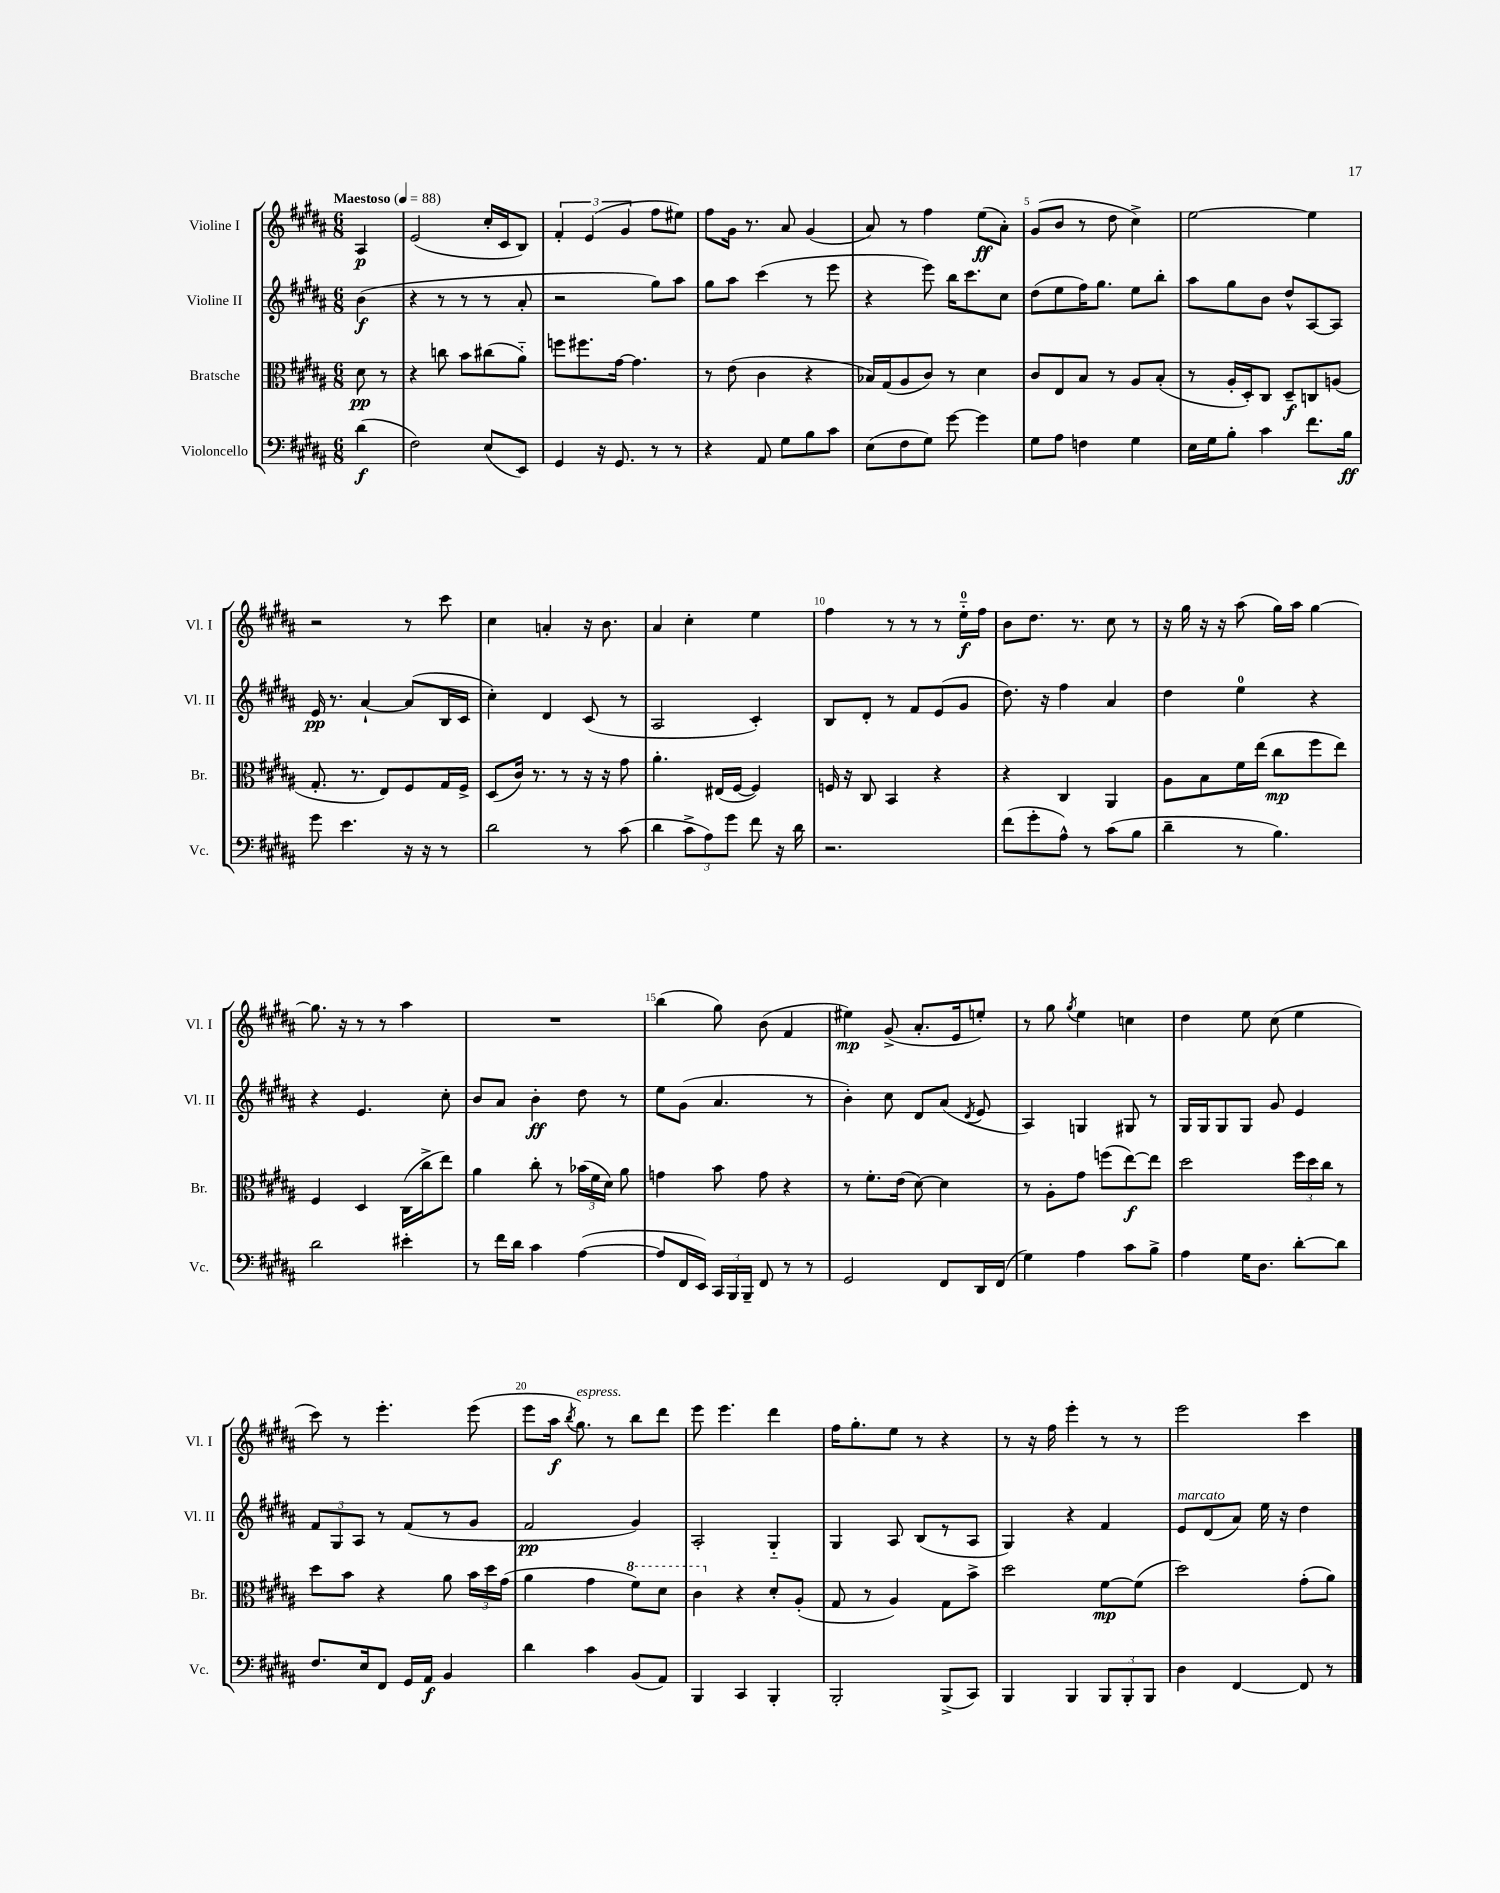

**kern	**kern	**kern	**kern
*staff4	*staff3	*staff2	*staff1
*clefF4	*clefC3	*clefG2	*clefG2
*k[f#c#g#d#a#]	*k[f#c#g#d#a#]	*k[f#c#g#d#a#]	*k[f#c#g#d#a#]
*M6/8	*M6/8	*M6/8	*M6/8
*MM88	*MM88	*MM88	*MM88
(4d#	8d#	(4b	4A#
.	8r	.	.
=	=	=	=
2F#)	4r	4r	(2e
.	8cc	8r	.
.	8b	8r	.
(8E	(8cc#	8r	16cc#'
.	.	.	16c#
8EE)	8a#'~)	8a#'	8B)
=	=	=	=
4GG#	8ff	2r	6f#'
.	8.ff#	.	.
.	.	.	(6e
16r	.	.	.
8.GG#	[16g#	.	.
.	.	.	6g#
.	4.g#]	.	.
8r	.	8gg#)	8ff#
8r	.	8aa#	8ee#)
=	=	=	=
4r	8r	8gg#	8ff#
.	(8e	8aa#	16g#
.	.	.	8.r
8AA#	4c#	(4ccc#	.
8G#	.	.	8a#
8B	4r	8r	(4g#
8c#	.	8eee	.
=	=	=	=
(8E	16B-)	4r	8a#)
.	(16G#	.	.
8F#	8A#	.	8r
8G#)	8c#)	8eee)	4ff#
[8g#	8r	16bb	.
.	.	8.ccc#	.
4g#]	4d#	.	(8ee
.	.	8cc#	8a#')
=	=	=	=
8G#	8c#	(8dd#	(8g#
8A#	8E	8ee	8b
4F	8B	16ff#)	8r
.	.	8.gg#	.
.	8r	.	8dd#
4G#	8A#	8ee	4cc#^)
.	(8B'	8bb'	.
=	=	=	=
16E	8r	8aa#	[2ee
16G#	.	.	.
8B'	16A#'	8gg#	.
.	16D#')	.	.
4c#	8C#	8b	.
.	8D#~	8dd#^^	.
8.f#	8C	[8A#	4ee]
.	(8A	8A#]	.
16B	.	.	.
=	=	=	=
8g#	8.G#'	16e	2r
.	.	8.r	.
4.e	.	.	.
.	8.r	.	.
.	.	[4a#`	.
.	8E)	.	.
16r	8F#	(8a#]	8r
16r	.	.	.
8r	16G#	16B	8ccc#
.	16F#^	16c#	.
=	=	=	=
2d#	(8D#	4cc#')	4cc#
.	16c#)	.	.
.	8.r	.	.
.	.	4d#	4a'
.	8r	.	.
8r	16r	(8c#	16r
.	16r	.	8.b
(8c#	8g#	8r	.
=	=	=	=
4d#	4.a#'	2A#	4a#
12c#^	.	.	4cc#'
12A#)	.	.	.
.	(16E#	.	.
12g#	.	.	.
.	[16F#	.	.
8f#	4F#])	4c#')	4ee
16r	.	.	.
16d#	.	.	.
=	=	=	=
2.r	16F	8B	4ff#
.	16r	.	.
.	8C#	8d#'	.
.	4BB	8r	8r
.	.	8f#	8r
.	4r	(8e	8r
.	.	8g#	16ee'~
.	.	.	16ff#
=	=	=	=
(8f#	4r	8.dd#)	8b
8g#'	.	.	8.dd#
.	.	16r	.
8A#^^)	4C#	4ff#	.
.	.	.	8.r
8r	.	.	.
(8c#	4AA#	4a#	8cc#
8B	.	.	8r
=	=	=	=
4d#~	8A#	4dd#	16r
.	.	.	16gg#
.	8B	.	16r
.	.	.	16r
8r	16f#	4ee	(8aa#
.	(16ee	.	.
4.B)	8cc#	.	16gg#)
.	.	.	16aa#
.	8ff#	4r	[4gg#
.	8ee)	.	.
=	=	=	=
2d#	4F#	4r	8.gg#]
.	.	.	16r
.	4D#	4.e	8r
.	.	.	8r
4e#'	(16C#	.	4aa#
.	16cc#^	.	.
.	8ee)	8cc#'	.
=	=	=	=
8r	4a#	8b	2.r
16f#	.	8a#	.
16d#	.	.	.
4c#	8cc#'	4b'	.
.	8r	.	.
([4A#	(24b-	8dd#	.
.	24f#	.	.
.	24d#)	.	.
.	8a#	8r	.
=	=	=	=
8A#]	4g	8ee	(4bb
16FF#	.	(8g#	.
16EE)	.	.	.
24CC#	8b	4.a#	8gg#)
24BBB	.	.	.
24BBB~	.	.	.
8FF#	8g	.	(8b
8r	4r	.	4f#
8r	.	8r	.
=	=	=	=
2GG#	8r	4b')	4ee#)
.	8.f#'	.	.
.	.	8cc#	(8g#^
.	(16e	.	.
.	[8d#)	8d#	8.a#'
8FF#	4d#]	(8a#	.
.	.	.	16e
.	.	8qd#	.
16DD#	.	8e	8ee')
(16FF#	.	.	.
=	=	=	=
4G#)	8r	4A#)	8r
.	8A#'	.	8gg#
.	.	.	8qgg#
4A#	8g#	4G	4ee
.	(8ff	.	.
8c#	[8ee)	8G#	4cc
8B^	8ee]	8r	.
=	=	=	=
4A#	2dd#	16G#	4dd#
.	.	16G#	.
.	.	8G#	.
16G#	.	8G#	8ee
8.D#	.	.	.
.	.	8g#	(8cc#
[8d#'	24ff#	4e	4ee
.	24dd#	.	.
.	24cc#	.	.
8d#]	8r	.	.
=	=	=	=
8.F#	8dd#	12f#	8ccc#)
.	.	12G#	.
.	8b	.	8r
.	.	12A#	.
16E	.	.	.
8FF#	4r	8r	4.eee'
16GG#	.	(8f#	.
16AA#	.	.	.
4BB	8a#	8r	.
.	24b	8g#	(8eee
.	24dd#	.	.
.	(24g#	.	.
=	=	=	=
4d#	4a#	2f#	8eee
.	.	.	16aa#
.	.	.	8qbb
.	.	.	8.gg#)
4c#	4g#	.	.
.	.	.	8r
(8BB	8ff#)	4g#)	8bb
8AA#)	8dd#	.	8ddd#
=	=	=	=
4BBB	4cc#	2A#'	8eee
.	.	.	4.eee
4CC#	4r	.	.
4BBB'	8d#'	4G#'~	4ddd#
.	(8A#'	.	.
=	=	=	=
2BBB'	8G#	4G#	16ff#
.	.	.	8.gg#'
.	8r	.	.
.	4A#)	8A#	8ee
.	.	(8B	8r
(8BBB^	8G#	8r	4r
8CC#)	8b^	8A#	.
=	=	=	=
4BBB	2dd#	4G#)	8r
.	.	.	16r
.	.	.	16ff#
4BBB	.	4r	4eee'
12BBB	[8f#	4f#	8r
12BBB'	.	.	.
.	(8f#]	.	8r
12BBB	.	.	.
=	=	=	=
4D#	2dd#)	8e	2eee
.	.	(8d#	.
[4FF#	.	8a#)	.
.	.	16ee	.
.	.	16r	.
8FF#]	(8g#'	4dd#	4ccc#
8r	8a#)	.	.
==	==	==	==
*-	*-	*-	*-
